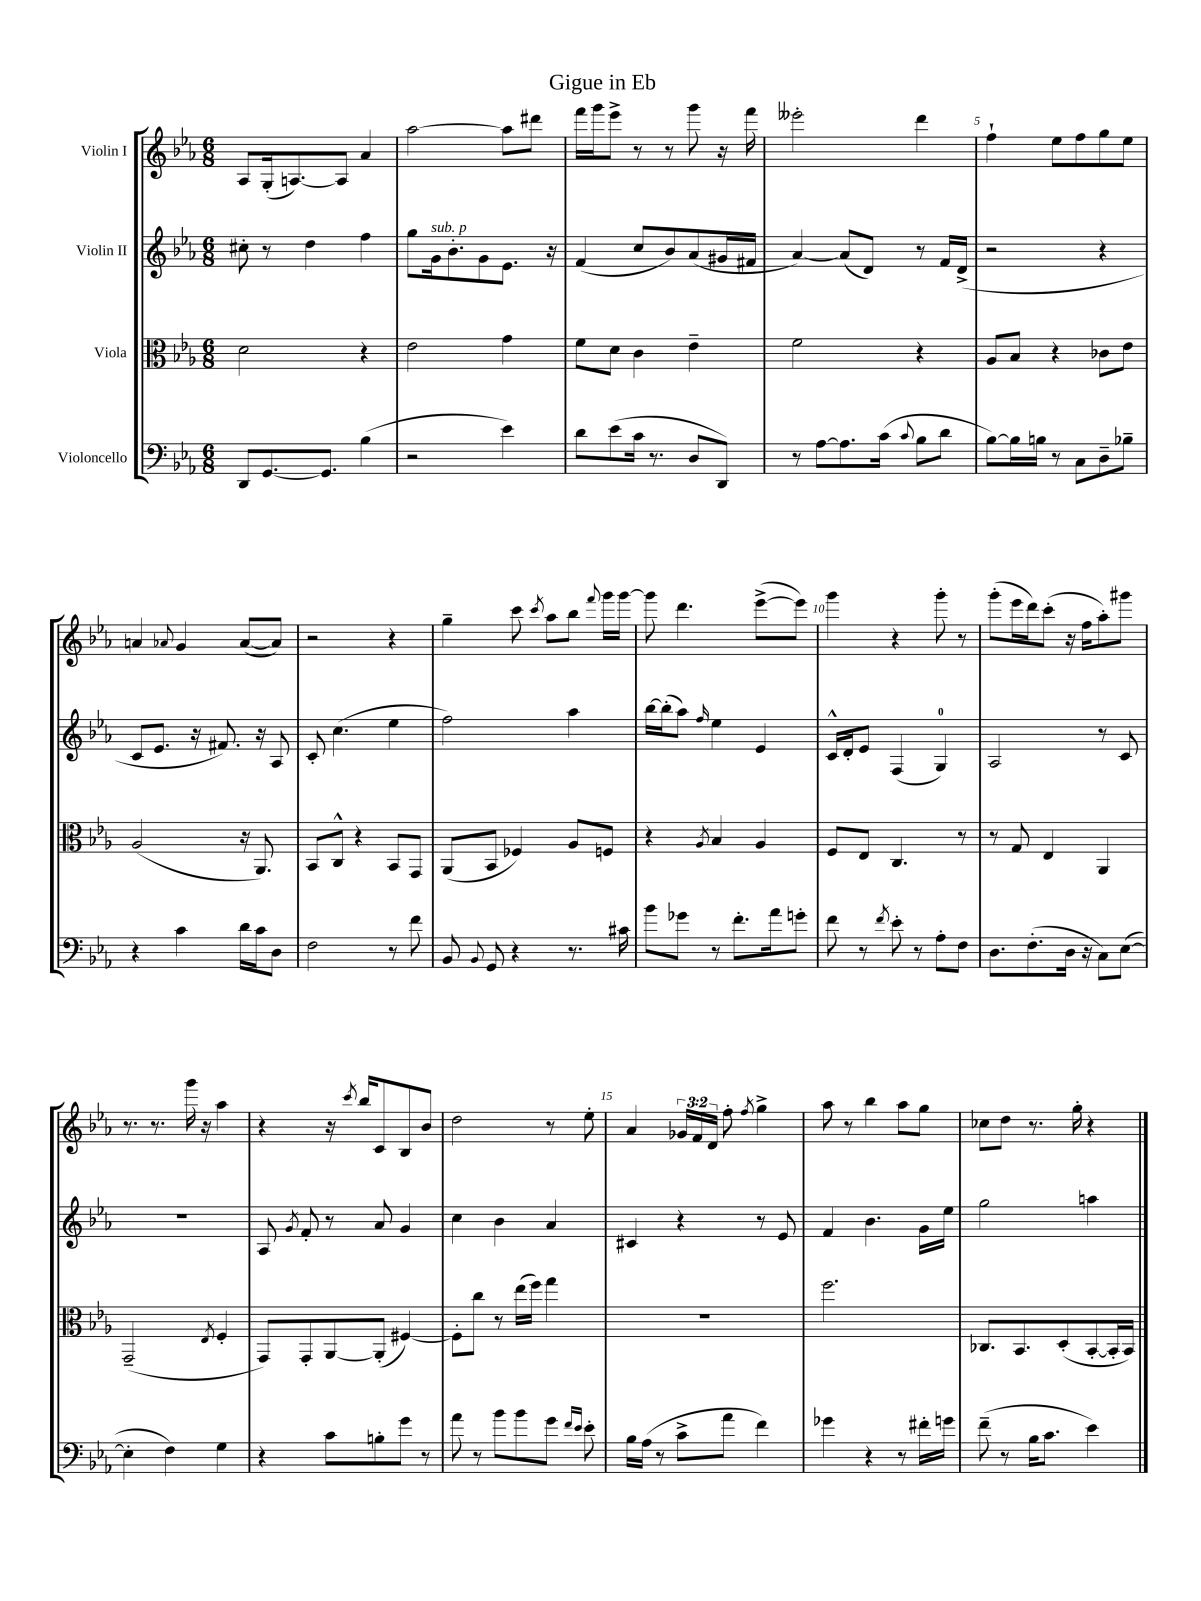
\header { title = "Gigue in Eb" }
<<
\new StaffGroup <<
\new Staff = "s0" \with { instrumentName = "Violin I" } {
    \clef treble \key ees \major \numericTimeSignature \time 6/8 \override Staff.TupletNumber.text = #tuplet-number::calc-fraction-text
    \autoBeamOff aes8[ g16-.( a8.~) a8] aes'4 |
    aes''2~ aes''8[ dis'''8] |
    f'''16[ g'''16 ees'''8]-> r8 r8 g'''8 r16 f'''16 |
    eeses'''2-. d'''4 |
    f''4-! ees''8[ f''8 g''8 ees''8] |
    a'4 \appoggiatura { aes'8 } g'4 aes'8[~( aes'8]) |
    r2 r4 |
    g''4-- c'''8 \acciaccatura { c'''8 } aes''8[ bes''8] \appoggiatura { f'''8 } g'''16[ g'''16]~ |
    g'''8 d'''4. ees'''8[~->( ees'''8]) |
    g'''4 r4 g'''8-. r8 |
    g'''8[-.( ees'''16 d'''16) c'''8]-.( r16 f''16[ aes''8-.) gis'''8] |
    r8. r8. g'''16 r16 aes''4 |
    r4 r16 \acciaccatura { c'''8 } bes''16[ c'8 bes8 bes'8] |
    d''2 r8 ees''8-. |
    aes'4 \tuplet 3/2 { ges'16[ f'16 d'16] } f''8-. \acciaccatura { f''8 } g''4-> |
    aes''8 r8 bes''4 aes''8[ g''8] |
    ces''8[ d''8] r8. g''16-. r4 \bar "|." |
}
\new Staff = "s1" \with { instrumentName = "Violin II" } {
    \clef treble \key ees \major \numericTimeSignature \time 6/8
    \autoBeamOff cis''8-. r8 d''4 f''4 |
    g''8[ g'16^\markup { \italic "sub. p" } bes'8.-. g'8 ees'8.] r16 |
    f'4( c''8[ bes'8) aes'8( gis'16 fis'16] |
    aes'4~) aes'8[( d'8]) r8 f'16[ d'16]->( |
    r2 r4 |
    c'8[ ees'8.] r16 fis'8.) r16 aes8 |
    c'8-. c''4.( ees''4 |
    f''2) aes''4 |
    bes''16[~ bes''16-.( aes''8]) \grace { f''16 } ees''4 ees'4 |
    c'16[-^ d'16-. ees'8] f4( g4-0) |
    aes2 r8 c'8 |
    R2. |
    aes8 \acciaccatura { g'8 } f'8-. r8 aes'8 g'4 |
    c''4 bes'4 aes'4 |
    cis'4 r4 r8 ees'8 |
    f'4 bes'4. g'16[ ees''16] |
    g''2 a''4 \bar "|." |
}
\new Staff = "s2" \with { instrumentName = "Viola" } {
    \clef alto \key ees \major \numericTimeSignature \time 6/8
    \autoBeamOff d'2 r4 |
    ees'2 g'4 |
    f'8[ d'8] c'4 ees'4-- |
    f'2 r4 |
    aes8[ bes8] r4 ces'8[ ees'8] |
    aes2( r16 aes,8.) |
    bes,8[ c8]-^ r4 bes,8[ g,8] |
    aes,8[( bes,8] fes4) aes8[ f8] |
    r4 \acciaccatura { aes8 } bes4 aes4 |
    f8[ ees8] c4. r8 |
    r8 g8 ees4 aes,4 |
    g,2--( \acciaccatura { ees8 } f4-. |
    g,8[) g,8-. aes,8~ aes,8]-.( fis4~) |
    fis8[-. c''8] r8 ees''16[( f''16]) g''4 |
    R2. |
    f''2. |
    ces8.[ bes,8. d8-.( bes,8~-. bes,16-. bes,16]) \bar "|." |
}
\new Staff = "s3" \with { instrumentName = "Violoncello" } {
    \clef bass \key ees \major \numericTimeSignature \time 6/8
    \autoBeamOff d,8[ g,8.~ g,8.] bes4( |
    r2 ees'4) |
    d'8[ ees'8( c'16] r8. d8[ d,8]) |
    r8 aes8[~ aes8. c'16]( \appoggiatura { c'8 } bes8[ d'8] |
    bes8[~) bes16 b16] r8 c8[ d8-- bes8]-- |
    r4 c'4 d'16[ c'16 d8] |
    f2 r8 f'8 |
    bes,8 \appoggiatura { bes,8 } g,8 r4 r8. cis'16 |
    bes'8[ ges'8] r8 f'8.[-. aes'16 g'8]-. |
    f'8 r8 \acciaccatura { f'8 } ees'8-. r8 aes8[-. f8] |
    d8.[ f8.-.( d16] r16 c8[) ees8]~( |
    ees4-. f4) g4 |
    r4 c'8[ b8-. g'8] r8 |
    aes'8 r8 bes'8[ bes'8 g'8] \grace { f'16[ ees'16] } ees'8-. |
    bes16[ aes16]( r8 c'8[-> aes'8] f'4) |
    ges'4 r4 r8 fis'16[-. g'16] |
    f'8--( r8 bes16[ c'8.] ees'4) \bar "|." |
}
>>
>>
\layout { \context { \Score \override BarNumber.break-visibility = ##(#f #t #t) barNumberVisibility = #(every-nth-bar-number-visible 5) } }
